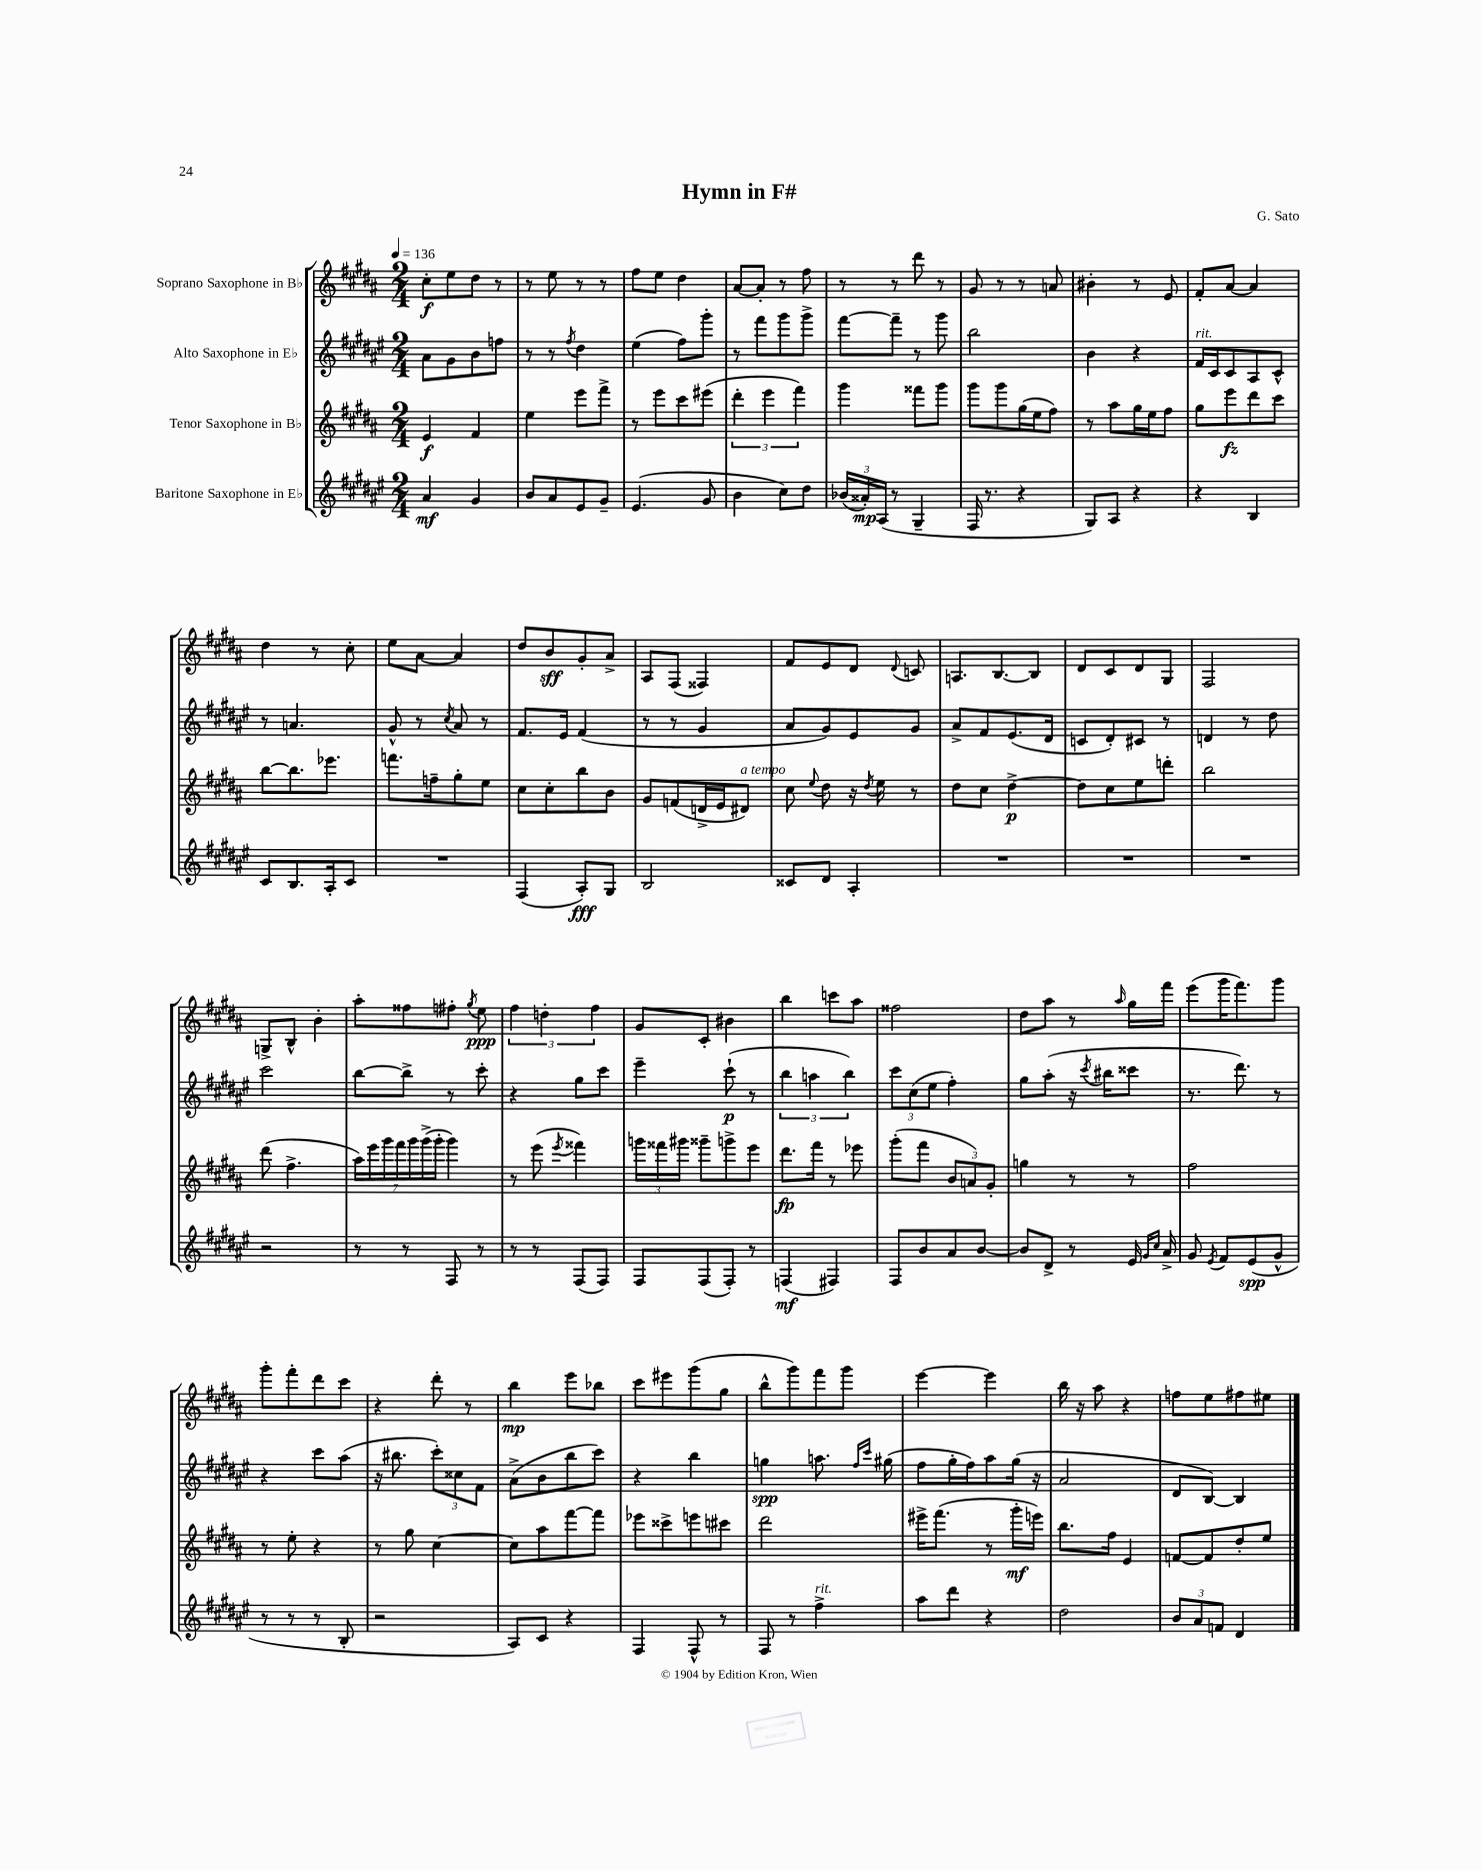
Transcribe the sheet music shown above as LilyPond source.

\header { title = "Hymn in F#" composer = "G. Sato" }
<<
\new StaffGroup <<
\new Staff = "s0" \with { instrumentName = "Soprano Saxophone in Bb" } {
    \clef treble \key b \major \numericTimeSignature \time 2/4 \tempo 4 = 136
    \autoBeamOff cis''8[-.\f e''8 dis''8] r8 |
    r8 e''8 r8 r8 |
    fis''8[ e''8] dis''4 |
    ais'8[~ ais'8]-. r8 fis''8 |
    r8 r8 dis'''8 r8 |
    gis'8 r8 r8 a'8 |
    bis'4-. r8 e'8 |
    fis'8[-. ais'8]~ ais'4 |
    dis''4 r8 cis''8-. |
    e''8[ ais'8]~ ais'4 |
    dis''8[ b'8\sff gis'8-. ais'8]-> |
    ais8[ fis8]( fisis4) |
    fis'8[ e'8 dis'8] \appoggiatura { dis'8 } c'8 |
    a8.[ b8.~ b8] |
    dis'8[ cis'8 dis'8 gis8] |
    fis2 |
    g8[-> b8]-^ b'4-. |
    ais''8[-. fisis''8 fis''8]-. \acciaccatura { gis''8 } e''8\ppp |
    \tuplet 3/2 { fis''4 d''4-. fis''4 } |
    gis'8[ cis'8]-. bis'4 |
    b''4 c'''8[ ais''8] |
    fisis''2 |
    dis''8[ ais''8] r8 \grace { ais''16 } gis''16[ fis'''16] |
    e'''8[( gis'''16 fis'''8.) gis'''8] |
    gis'''8[-. fis'''8-. dis'''8 cis'''8] |
    r4 dis'''8-. r8 |
    b''4\mp e'''8[ bes''8] |
    cis'''8[ eis'''8 gis'''8( gis''8] |
    b''8[-^ gis'''8) fis'''8 gis'''8] |
    e'''4~ e'''4 |
    b''16 r16 ais''8 r4 |
    f''8[ e''8 fis''8 eis''8] \bar "|." |
}
\new Staff = "s1" \with { instrumentName = "Alto Saxophone in Eb" } {
    \clef treble \key fis \major \numericTimeSignature \time 2/4
    \autoBeamOff ais'8[ gis'8 b'8 f''8] |
    r8 r8 \acciaccatura { fis''8 } dis''4 |
    eis''4( fis''8[) gis'''8]-. |
    r8 fis'''8[ gis'''8 gis'''8]-> |
    fis'''8[~ fis'''8]-- r8 gis'''8 |
    b''2 |
    b'4 r4 |
    fis'16[^\markup { \italic "rit." } cis'16 cis'8 ais8 cis'8]-^ |
    r8 a'4. |
    gis'8-^ r8 \acciaccatura { cis''8 } ais'8 r8 |
    fis'8.[ eis'16] fis'4( |
    r8 r8 gis'4 |
    ais'8[ gis'8) eis'8 gis'8] |
    ais'8[-> fis'8 eis'8.( dis'16] |
    c'8[ dis'8-.) cis'8] r8 |
    d'4 r8 dis''8 |
    cis'''2 |
    b''8[~ b''8]-> r8 cis'''8-. |
    r4 gis''8[ cis'''8] |
    eis'''4-- cis'''8-!\p( r8 |
    \tuplet 3/2 { b''4 a''4 b''4) } |
    \tuplet 3/2 { cis'''8[ cis''8( eis''8] } fis''4-.) |
    gis''8[ ais''8]-.( r16 \acciaccatura { cis'''8 } bis''16[ cisis'''8] |
    r8. dis'''8.) r8 |
    r4 cis'''8[ ais''8]( |
    r16 bis''8. \tuplet 3/2 { cis'''8[-.) cisis''8 fis'8] } |
    ais'8[->( b'8 b''8 cis'''8]) |
    r4 b''4 |
    g''4\spp a''8. \grace { fis''16[ cis'''16] } gis''16( |
    fis''8[ gis''16-. fis''16) ais''8 gis''16]( r16 |
    ais'2 |
    dis'8[ b8]~) b4 \bar "|." |
}
\new Staff = "s2" \with { instrumentName = "Tenor Saxophone in Bb" } {
    \clef treble \key b \major \numericTimeSignature \time 2/4
    \autoBeamOff e'4\f fis'4 |
    e''4 e'''8[ fis'''8]-> |
    r8 e'''8[ cis'''8 eis'''8]( |
    \tuplet 3/2 { dis'''4-. e'''4 fis'''4) } |
    gis'''4 fisis'''8[ gis'''8] |
    gis'''8[ gis'''8 gis''16( e''16 fis''8]) |
    r8 ais''8[ gis''16 e''16 fis''8] |
    gis''8[ e'''8\fz dis'''8 cis'''8] |
    b''8[~ b''8. ees'''8.] |
    f'''8.[ f''16-- gis''8-. e''8] |
    cis''8[ cis''8-. b''8 b'8] |
    gis'8[ f'8( d'16-> e'16 dis'8]^\markup { \italic "a tempo" }) |
    cis''8 \appoggiatura { e''8 } dis''8 r16 \acciaccatura { dis''8 } e''16 r8 |
    dis''8[ cis''8] dis''4~->\p |
    dis''8[ cis''8 e''8 d'''8]-. |
    b''2 |
    dis'''8( fis''4.-> |
    \tuplet 7/4 { ais''16[) e'''16 gis'''16 fis'''16 gis'''16 gis'''16->( gis'''16]-. } gis'''4) |
    r8 e'''8( \acciaccatura { e'''8 } fisis'''4) |
    \tuplet 3/2 { g'''16[ fisis'''16 gis'''16] } gisis'''8[-- g'''8-> e'''8] |
    dis'''8.[\fp fis'''16] r8 ees'''8 |
    gis'''8[-.( fis'''8] \tuplet 3/2 { b'8[ a'8) gis'8]-. } |
    g''4 r8 r8 |
    fis''2 |
    r8 e''8-. r4 |
    r8 gis''8 cis''4~ |
    cis''8[ ais''8 fis'''8~ fis'''8] |
    ees'''8[ cisis'''8-> e'''8 cis'''8] |
    dis'''2 |
    eis'''16[-> fis'''8.]( r8 gis'''16[-.\mf e'''16]) |
    b''8.[ fis''16] e'4 |
    f'8[~ f'8 dis''8-. e''8] \bar "|." |
}
\new Staff = "s3" \with { instrumentName = "Baritone Saxophone in Eb" } {
    \clef treble \key fis \major \numericTimeSignature \time 2/4
    \autoBeamOff ais'4\mf gis'4 |
    b'8[ ais'8 eis'8 gis'8]-- |
    eis'4.( gis'8 |
    b'4 cis''8[) dis''8] |
    \tuplet 3/2 { bes'16[( aisis'16-.\mp) ais16]( } r8 gis4-- |
    fis16 r8. r4 |
    gis8[) ais8] r4 |
    r4 b4 |
    cis'8[ b8. ais16-. cis'8] |
    R2 |
    fis4( ais8[-.\fff) gis8] |
    b2 |
    cisis'8[ dis'8] ais4-. |
    R2 |
    R2 |
    R2 |
    r2 |
    r8 r8 fis8 r8 |
    r8 r8 fis8[( fis8]) |
    fis8[ fis8( fis8]-.) r8 |
    f4\mf( fis4) |
    fis8[ b'8 ais'8 b'8]~ |
    b'8[ dis'8]-> r8 eis'16 \grace { gis'16[ cis''16] } ais'16-> |
    gis'8 \acciaccatura { eis'8 } fis'8[ eis'8\spp( gis'8]-^ |
    r8 r8 r8 b8-. |
    r2 |
    ais8[) cis'8] r4 |
    fis4 fis8-^ r8 |
    fis8 r8 fis''4->^\markup { \italic "rit." } |
    ais''8[ dis'''8] r4 |
    dis''2 |
    \tuplet 3/2 { b'8[ ais'8 f'8] } dis'4 \bar "|." |
}
>>
>>
\layout { \context { \Score \remove "Bar_number_engraver" } }
